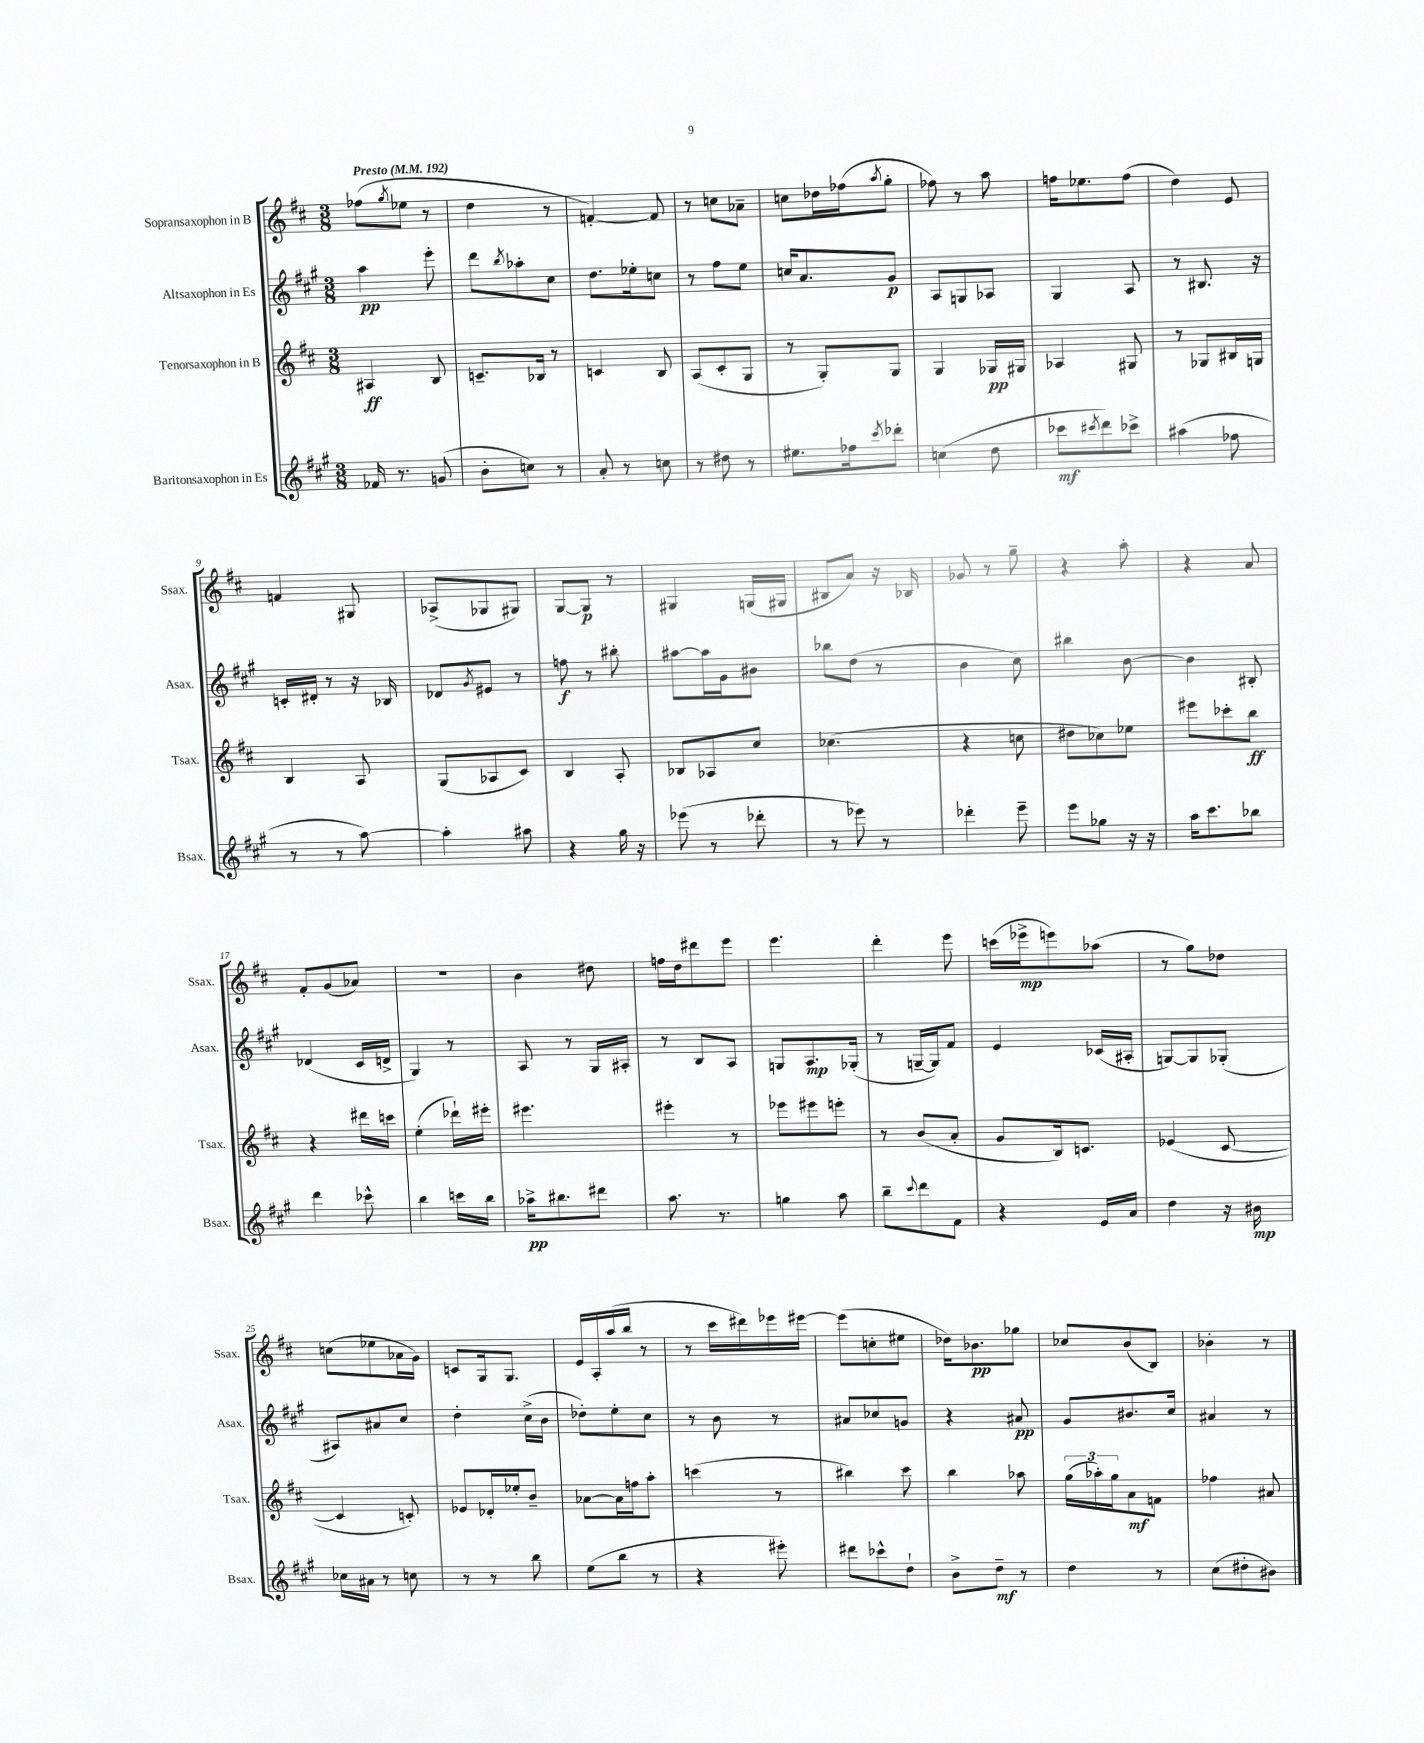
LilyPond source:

<<
\new StaffGroup <<
\new Staff = "s0" \with { instrumentName = "Sopransaxophon in B" shortInstrumentName = "Ssax." } {
    \clef treble \key d \major \numericTimeSignature \time 3/8 \tempo "Presto" 4 = 192
    fes''8( \acciaccatura { g''8 } ees''8 r8 |
    d''4 r8 |
    f'4~-.) f'8 |
    r8 c''8 aes'8-- |
    c''8 des''16 fes''16( \acciaccatura { a''8 } g''8-. |
    fes''8) r8 a''8 |
    f''16 ees''8. f''8( |
    d''4) e'8 |
    f'4 gis8 |
    aes8->( ges8 gis8) |
    g8~ g8\p r8 |
    gis4 g16( gis16 |
    bis8 a'8) r16 bes16 |
    ges'8 r8 g''8-- |
    r4 a''8-. |
    r4 a'8 |
    fis'8-. g'8( aes'8) |
    R4. |
    b'4 dis''8 |
    f''16 d''16 dis'''8 e'''8 |
    e'''4. |
    d'''4-. e'''8 |
    c'''16( ees'''16->\mp e'''8) aes''8( |
    r8 g''8) des''8 |
    c''8( ees''8 aes'16 g'16) |
    c'8 g16 g8. |
    e'16 a16-. a''16( b''16 r8 |
    r8 cis'''16 dis'''16) ees'''16 eis'''16~ |
    eis'''8( c''8-. eis''8 |
    des''16) bes'8.\pp ges''8 |
    ces''8 b'8( b8) |
    bes'4-. r8 \bar "|." |
}
\new Staff = "s1" \with { instrumentName = "Altsaxophon in Es" shortInstrumentName = "Asax." } {
    \clef treble \key a \major \numericTimeSignature \time 3/8
    a''4\pp e'''8-. |
    d'''8 \acciaccatura { b''8 } aes''8-. cis''8 |
    d''8. ees''16-. c''8 |
    r8 fis''8 e''8 |
    c''16 a'8. gis'8\p |
    a8 g8 aes8 |
    gis4 a8 |
    r8 bis8. r16 |
    c'16-. dis'16-. r8 r16 bes16 |
    des'8 \acciaccatura { gis'8 } eis'8 r8 |
    f''8\f r8 bis''8-. |
    ais''8~ ais''16 gis'16 bis'8 |
    bes''8 d''8( r8 |
    b'4 cis''8) |
    bis''4 b'8~ |
    b'4 bis8-. |
    des'4( cis'16 d'16-> |
    gis4) r8 |
    a8 r8 gis16 ais16-. |
    r8 b8 a8 |
    g8 a8.\mp ges16-.( |
    r8 g16~-- g16) fis'8 |
    e'4 ces'16( ais16-. |
    g8~) g8 ges8-.( |
    ais8) ais'8 cis''8 |
    d''4-. cis''16->( b'16 |
    des''8-.) e''8-. cis''8 |
    r8 b'8 r8 |
    ais'8 ces''8 g'8 |
    r4 ais'8\pp |
    gis'8 bis'8. cis''16 |
    ais'4 r8 \bar "|." |
}
\new Staff = "s2" \with { instrumentName = "Tenorsaxophon in B" shortInstrumentName = "Tsax." } {
    \clef treble \key d \major \numericTimeSignature \time 3/8
    ais4\ff b8 |
    c'8.-- bes16 r8 |
    c'4 b8 |
    a8( cis'8-. g8 |
    r8 g8-.) g8 |
    g4 ges16\pp gis16 |
    aes4 gis8 |
    r8 ges8 bis16 g16 |
    b4 a8 |
    g8( aes8 cis'8) |
    b4 a8-. |
    bes8 aes8 cis''8 |
    ces''4.( |
    r4 c''8 |
    dis''8 ces''8) ees''8 |
    eis'''8 ces'''8-. b''8\ff |
    r4 dis'''16 c'''16 |
    e''4-.( des'''16-!) eis'''16-. |
    eis'''4. |
    eis'''4-. r8 |
    ees'''8 eis'''8 e'''8-. |
    r8 b'8( a'8-. |
    g'8 b16) c'8. |
    ees'4( cis'8~ |
    cis'4 c'8-.) |
    ees'8 des'16-. ees''16-. b'8-- |
    aes'8~ aes'16 f''16 a''8-. |
    c'''4( r8 |
    bis''4) cis'''8 |
    b''4 aes''8 |
    \tuplet 3/2 { g''16( aes''16-.) g''16 } a'8\mf f'8 |
    fes''4 ais'8 \bar "|." |
}
\new Staff = "s3" \with { instrumentName = "Baritonsaxophon in Es" shortInstrumentName = "Bsax." } {
    \clef treble \key a \major \numericTimeSignature \time 3/8
    fes'16 r8. g'8( |
    b'8-. c''8) r8 |
    a'8-. r8 c''8 |
    r8 dis''8 r8 |
    eis''8. fes''16 \acciaccatura { cis'''8 } des'''8-. |
    c''4( d''8 |
    ces'''8\mf \acciaccatura { cis'''8 } d'''8) ces'''8-> |
    ais''4( fes''8 |
    r8 r8 a''8~) |
    a''4-. ais''8 |
    r4 gis''16 r16 |
    ees'''8( r8 des'''8-. |
    r8 ees'''8) r8 |
    des'''4-. e'''8-- |
    e'''8 ges''8 r16 r16 |
    a''16 cis'''8. bes''8 |
    d'''4 ces'''8-^ |
    b''4 c'''16 b''16 |
    aes''16->\pp bis''8. dis'''8 |
    a''8. r8. |
    g''4 a''8 |
    b''8-- \appoggiatura { cis'''8 } d'''8 fis'8 |
    r4 e'16 a'16 |
    d''4 r16 bis'16\mp |
    ces''16 ais'16 r8 c''8 |
    r8 r8 b''8 |
    e''8( b''8 r8 |
    r4 eis'''8-.) |
    dis'''8 ces'''8-^ d''8-! |
    b'8-> d''8--\mf r8 |
    d''4 r8 |
    cis''8( dis''8-. bis'8) \bar "|." |
}
>>
>>
